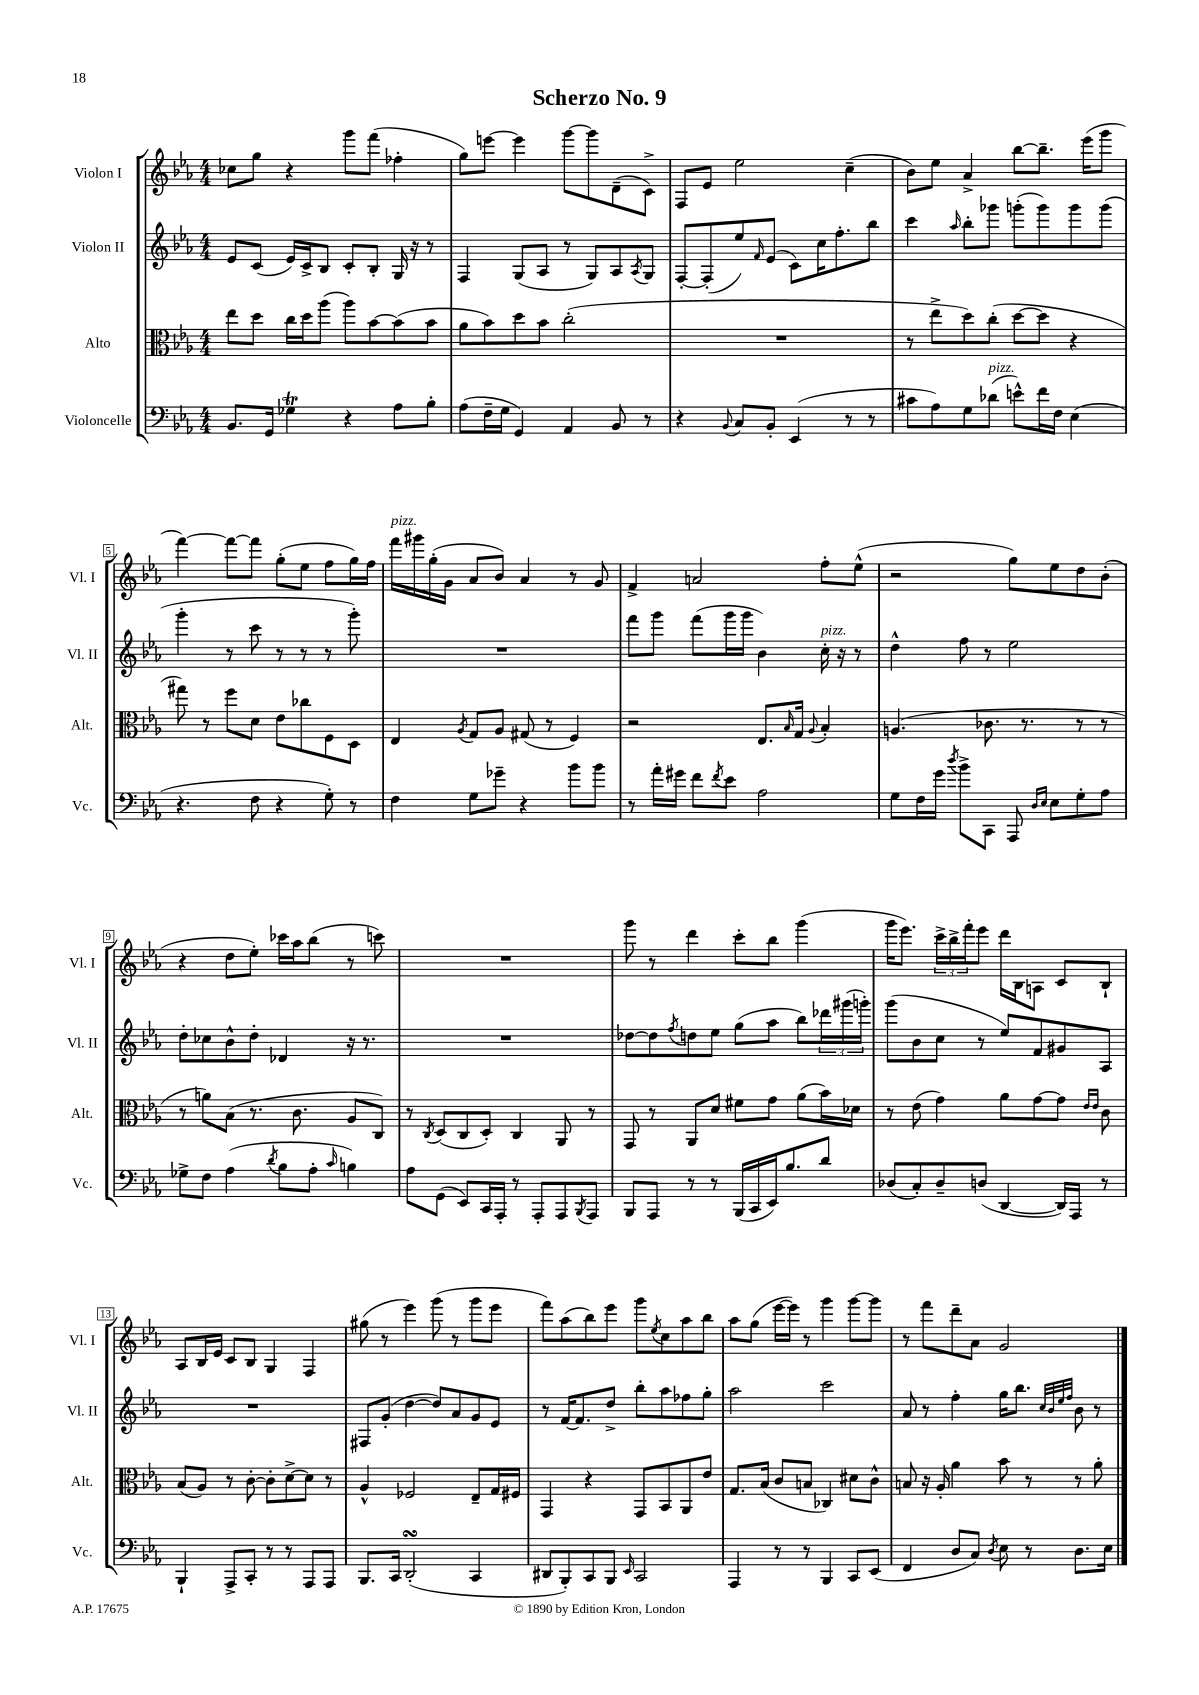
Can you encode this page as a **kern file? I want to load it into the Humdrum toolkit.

**kern	**kern	**kern	**kern
*staff4	*staff3	*staff2	*staff1
*clefF4	*clefC3	*clefG2	*clefG2
*k[b-e-a-]	*k[b-e-a-]	*k[b-e-a-]	*k[b-e-a-]
*M4/4	*M4/4	*M4/4	*M4/4
8.BB-	8ee-	8e-	8cc-
.	8dd	(8c	8gg
16GG	.	.	.
4G-	16cc	16e-)	4r
.	16dd	16c^	.
.	(8aa-	8B-	.
4r	8aa-)	8c'	8ggg
.	[8b-	8B-'	(8fff
8A-	(8b-]	16G	4ff-'
.	.	16r	.
8B-'	8b-	8r	.
=	=	=	=
(8A-	8a-	4F	8gg)
16F~	8b-)	.	[8eee
16G	.	.	.
4GG)	8dd	(8G	4eee]
.	8b-	8A-	.
4AA-	(2cc'	8r	[8ggg
.	.	8G)	8ggg]
8BB-	.	8A-	(8d~
.	.	8qA-	.
8r	.	8G	8c^)
=	=	=	=
4r	1r	[8F'	8F
.	.	(8F']	8e-
8qqBB-	.	.	.
8C	.	8ee-)	2ee-
.	.	16qqf	.
8BB-'	.	(8e-	.
(4EE-	.	8c)	.
.	.	16cc	.
.	.	8.ff'	.
8r	.	.	(4cc~
8r	.	8bb-	.
=	=	=	=
8c#	8r	4ccc	8b-)
8A-)	8ee-^	.	8ee-
.	.	16qqaa-	.
8G	8dd)	8bb-'	4a-^
(8d-	(8cc'	8ggg-	.
8e^^)	[8dd	(8ggg'	[8bb-
16f	8dd]	8ggg)	8.bb-~]
16F	.	.	.
(4E-	4r	8ggg	.
.	.	.	(16eee-
.	.	(8ggg	8ggg
=	=	=	=
4.r	8gg#)	4ggg'	[4fff)
.	8r	.	.
.	8ff	8r	8fff_
8F	8d	8ccc	8fff]
4r	8e-	8r	(8gg'
.	8cc-	8r	8ee-
8G')	8F	8r	8ff
8r	8D	8ggg')	16gg)
.	.	.	16ff
=	=	=	=
4F	4E-	1r	16fff
.	.	.	16ggg#
.	.	.	(16gg'
.	.	.	16g
.	8qA-	.	.
8G	8G	.	8a-
8g-~	8A-	.	8b-)
4r	(8G#	.	4a-
.	8r	.	.
8b-	4F)	.	8r
8b-	.	.	8g
=	=	=	=
8r	2r	8fff	4f^
16a-'	.	8ggg	.
16g#	.	.	.
8f	.	(8fff	2a
8qf	.	.	.
8e-	.	16ggg	.
.	.	16ggg	.
2A-	8.E-	4b-)	.
.	16qqB-	.	.
.	16G	.	.
.	8qqA-	.	.
.	4B-'	16cc'	8ff'
.	.	16r	.
.	.	8r	(8ee-^^
=	=	=	=
8G	(4.A	4dd^^	2r
16F	.	.	.
16g	.	.	.
8qdd	.	.	.
8b-^	.	8ff	.
8CC	8.c-	8r	.
8AAA-	.	2ee-	8gg)
.	8.r	.	.
16qqD	.	.	.
16qqE-	.	.	.
8E-	.	.	8ee-
8G'	8r	.	8dd
8A-	8r	.	(8b-'
=	=	=	=
8G-^	8r	8dd'	4r
8F	8a)	8cc-	.
(4A-	(8B-	8b-^^	8dd
.	8.r	8dd'	8ee-')
8qd	.	.	.
8B-	.	4d-	16ccc-
.	8.c	.	16aa-
8A-'	.	.	(8bb-
16qqc	.	.	.
4B)	8A-	16r	8r
.	.	8.r	.
.	8C)	.	8ccc)
=	=	=	=
8A-	8r	1r	1r
.	8qC	.	.
(8GG	(8D	.	.
8EE-)	8C	.	.
16CC	8D')	.	.
16AAA-'	.	.	.
8r	4C	.	.
8AAA-'	.	.	.
8AAA-	8AA-	.	.
8qBBB-	.	.	.
8AAA-	8r	.	.
=	=	=	=
8BBB-	8GG	[8dd-	8ggg
8AAA-	8r	8dd-]	8r
.	.	8qff	.
8r	8AA-	8dd	4ddd
8r	8d	8ee-	.
(16BBB-	8f#	(8gg	8ccc'
16CC	.	.	.
16EE-)	8g	8aa-	8bb-
8.B-	.	.	.
.	(8a-	8bb-)	(4ggg
8d	16b-)	24ddd-	.
.	.	(24ggg#	.
.	16d-	.	.
.	.	24ggg')	.
=	=	=	=
(8D-	8r	(8ggg	16ggg
.	.	.	8.eee-)
8C')	(8e-	8b-	.
8D-~	4g)	8cc	24ccc^
.	.	.	24bb-^
.	.	.	24fff'
(8D	.	8r	8eee-
[4DD	8a-	8ee-)	16ddd
.	.	.	16B-
.	[8g	8f	8A
16DD])	8g]	8g#	8c
16AAA-	.	.	.
.	16qqe-	.	.
.	16qqe-	.	.
8r	8c	8A-	8B-`
=	=	=	=
4BBB-`	(8B-	1r	8A-
.	8A-)	.	16B-
.	.	.	16e-
8AAA-^	8r	.	8c
8CC'	[8c'	.	8B-
8r	8c']	.	4G
8r	[8d^	.	.
8AAA-	8d]	.	4F
8AAA-	8r	.	.
=	=	=	=
8.BBB-	4A-^^	8F#	(8gg#
.	.	(8g'	8r
16CC	.	.	.
(2DD'	2F-	[4dd	4eee-)
.	.	8dd])	(8ggg
.	.	8a-	8r
4CC	8E-~	8g	8ggg
.	16G	8e-	8eee-
.	16F#	.	.
=	=	=	=
8DD#	4GG	8r	8fff)
8BBB-')	.	[16f	(8aa-
.	.	8.f]	.
8CC	4r	.	8bb-)
8BBB-	.	8dd^	8eee-
16qqEE-	.	.	.
2CC	8GG	8bb-'	8ggg
.	.	.	8qee-
.	8BB-	8aa-	8cc
.	8AA-	8ff-	8aa-
.	8e-	8gg'	8bb-
=	=	=	=
4AAA-	8.G	2aa-	8aa-
.	.	.	(8gg
.	(16B-	.	.
8r	8c	.	[16eee-
.	.	.	16eee-])
8r	8B	.	8r
4BBB-	4C-)	2ccc	4ggg
8CC	8d#	.	[8ggg
(8EE-	8c^^	.	8ggg]
=	=	=	=
4FF	8B	8a-	8r
.	16r	8r	8fff
.	16A-'	.	.
8D	4a-	4ff'	8ddd~
8C)	.	.	8a-
8qD	.	.	.
8E-	8b-	16gg	2g
.	.	8.bb-	.
8r	8r	.	.
.	.	32qqcc	.
.	.	32qqb-	.
.	.	32qqee-	.
.	.	32qqff	.
8.D	8r	8b-	.
.	8a-'	8r	.
16E-	.	.	.
==	==	==	==
*-	*-	*-	*-
